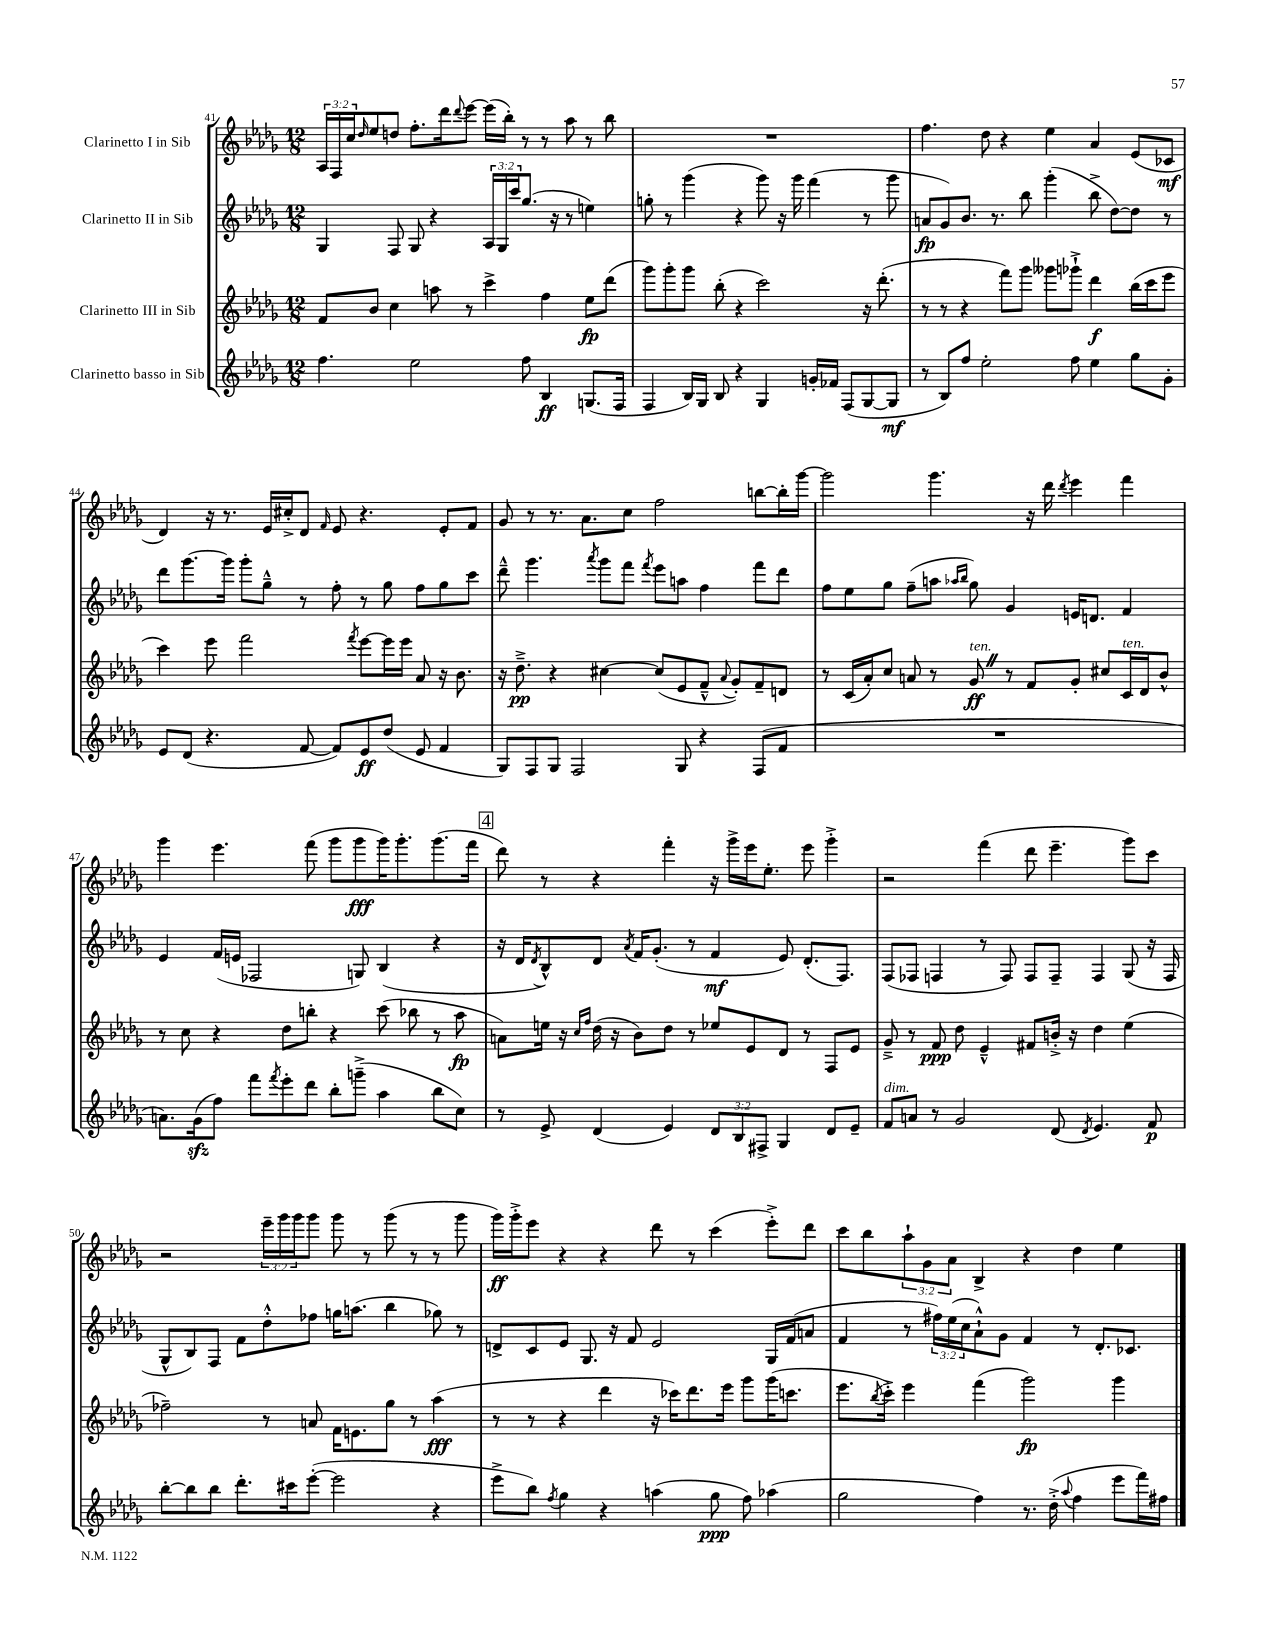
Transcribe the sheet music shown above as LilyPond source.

<<
\new StaffGroup <<
\new Staff = "s0" \with { instrumentName = "Clarinetto I in Sib" } {
    \clef treble \key des \major \numericTimeSignature \time 12/8 \override Staff.TupletNumber.text = #tuplet-number::calc-fraction-text
    \tuplet 3/2 { aes16 f16 c''16 } \grace { des''16 } ees''8 d''8 f''8.-. des'''16 \appoggiatura { des'''8 } ees'''8~ ees'''16( bes''16-.) r8 r8 aes''8 r8 bes''8 |
    R1. |
    f''4. des''8 r4 ees''4 aes'4 ees'8( ces'8\mf |
    des'4) r16 r8. ees'16 cis''16-.-> des'8 \grace { f'16 } ees'8 r4. ees'8-. f'8 |
    ges'8 r8 r8. aes'8. c''8 f''2 b''8~ b''16-. ges'''16~ |
    ges'''2 ges'''4. r16 des'''16 \acciaccatura { des'''8 } ees'''4 f'''4 |
    ges'''4 ees'''4. f'''8( ges'''8 ges'''8\fff ges'''16) ges'''8.-. ges'''8.( f'''16 |
    \mark \markup { \box "4" } des'''8) r8 r4 f'''4-. r16 ges'''16-> ees'''16 ees''8.-. ees'''8 ges'''4-.-> |
    r2 f'''4( des'''8 ees'''4.-- ges'''8) c'''8 |
    r2 \tuplet 3/2 { ees'''16-- ges'''16 ges'''16 } ges'''8 ges'''8 r8 ges'''8( r8 r8 ges'''8 |
    ges'''16\ff) ges'''16-.-> ees'''8 r4 r4 des'''8 r8 c'''4( ees'''8-.->) des'''8 |
    c'''8 bes''8 \tuplet 3/2 { aes''8-! ges'8 aes'8 } bes4-> r4 des''4 ees''4 \bar "|." |
}
\new Staff = "s1" \with { instrumentName = "Clarinetto II in Sib" } {
    \clef treble \key des \major \numericTimeSignature \time 12/8 \override Staff.TupletNumber.text = #tuplet-number::calc-fraction-text
    ges4 f8 ges8 r4 \tuplet 3/2 { aes16 ges16 c'''16 } ges''8.( r16 r8 e''4) |
    g''8-. r8 ges'''4( r4 ges'''8) r16 ges'''16 f'''4( r8 ges'''8 |
    a'8\fp ges'8) bes'8. r8. bes''8 ges'''4-.( bes''8-> des''8~) des''8 r8 |
    des'''8 ges'''8.~ ges'''16 ges'''8-. ges''8---^ r8 f''8-. r8 ges''8 f''8 ges''8 c'''8 |
    des'''8---^ ges'''4. \acciaccatura { aes'''8 } ges'''8 f'''8 \acciaccatura { f'''8 } ees'''8 a''8 f''4 f'''8 des'''8 |
    f''8 ees''8 ges''8 f''8--( a''8 \grace { aes''16 bes''16 } ges''8) ges'4 e'16 d'8. f'4 |
    ees'4 f'16( e'16 fes2 g8) bes4( r4 |
    \mark \markup { \box "4" } r16 des'16 \acciaccatura { des'8 } bes8-^) des'8 \acciaccatura { aes'8 } f'16 ges'8.-.( r8 f'4\mf ees'8) des'8.-.( f8.) |
    f8( fes8 f4 r8 f8) f8 f8-- f4 ges8( r16 f16 |
    ges8-^ bes8) f8 f'8 des''8-.-^ fes''8 g''16 a''8.( bes''4 ges''8) r8 |
    d'8-> c'8 ees'8 ges8. r16 f'8 ees'2 ges16 f'16( a'8 |
    f'4 r8 \tuplet 3/2 { fis''16) ees''16( c''16 } aes'8-!-^) ges'8 f'4 r8 des'8.-. ces'8. \bar "|." |
}
\new Staff = "s2" \with { instrumentName = "Clarinetto III in Sib" } {
    \clef treble \key des \major \numericTimeSignature \time 12/8
    f'8 bes'8 c''4 a''8 r8 c'''4-> f''4 ees''8\fp des'''8( |
    ges'''8) ges'''8-. ges'''8 bes''8-.( r4 c'''2) r16 des'''8.-.( |
    r8 r8 r4 f'''8) ges'''8 geses'''8 ges'''8-!-> des'''4\f bes''16( c'''16 ees'''8 |
    c'''4) ees'''8 f'''2 \acciaccatura { f'''8 } ees'''8~ ees'''16 ees'''16 aes'8 r16 bes'8. |
    r16 des''8.--->\pp r4 cis''4~ cis''8( ees'8 f'8---^ \appoggiatura { aes'8 } ges'8-.) f'8-- d'8 |
    r8 c'16( aes'16-.) c''8 a'8 r8 ges'8\ff^\markup { \italic "ten." } \once \override BreathingSign.text = \markup { \musicglyph "scripts.caesura.straight" } \breathe r8 f'8 ges'8-. cis''8 c'16^\markup { \italic "ten." } des'16 bes'8-^ |
    r8 c''8 r4 des''8 b''8-. r4 c'''8( bes''8 r8 aes''8\fp |
    \mark \markup { \box "4" } a'8) e''16 r16 \grace { c''16 f''16 } des''16( r16 bes'8) des''8 r8 ees''8 ees'8 des'8 r8 f8 ees'8 |
    ges'8---> r8 f'8\ppp des''8 ees'4---^ fis'8 b'16-.-> r16 des''4 ees''4( |
    fes''2--) r8 a'8 f'16 e'8. ges''8 r8 aes''4\fff( |
    r8 r8 r4 des'''4 r16 ces'''16) des'''8. ees'''16 ges'''8 ges'''16( c'''8. |
    ees'''8. \acciaccatura { bes''8 } c'''16-.->) ees'''4 f'''4( ges'''2\fp) ges'''4 \bar "|." |
}
\new Staff = "s3" \with { instrumentName = "Clarinetto basso in Sib" } {
    \clef treble \key des \major \numericTimeSignature \time 12/8 \override Staff.TupletNumber.text = #tuplet-number::calc-fraction-text
    f''4. ees''2 f''8 bes4\ff g8.( f16 |
    f4 bes16) ges16 bes8 r4 ges4 g'16-. fes'16 f8( ges8~ ges8\mf |
    r8 bes8) f''8 ees''2-. f''8 ees''4 ges''8 ges'8-. |
    ees'8 des'8( r4. f'8~ f'8) ees'8\ff des''8( ees'8 f'4 |
    ges8) f8 ges8 f2 ges8 r4 f8( f'8 |
    R1. |
    a'8.) ges'16\sfz( f''8) f'''8 \acciaccatura { f'''8 } ees'''8-. des'''8 bes''8-. g'''8--->( aes''4 bes''8 c''8) |
    \mark \markup { \box "4" } r8 ees'8-> des'4( ees'4) \tuplet 3/2 { des'8 bes8 fis8-> } ges4 des'8 ees'8-- |
    f'8^\markup { \italic "dim." } a'8 r8 ges'2 des'8( \acciaccatura { des'8 } ees'4.) f'8\p |
    bes''8~-. bes''8 bes''8 des'''8.-. cis'''16 ees'''8~-.( ees'''2 r4 |
    ees'''8-> bes''8) \acciaccatura { f''8 } ges''4 r4 a''4( ges''8\ppp f''8) aes''4( |
    ges''2 f''4) r8. des''16-.->( \appoggiatura { aes''8 } f''4 ees'''8 f'''16) fis''16 \bar "|." |
}
>>
>>
\layout { \context { \Score currentBarNumber = #41 } }
